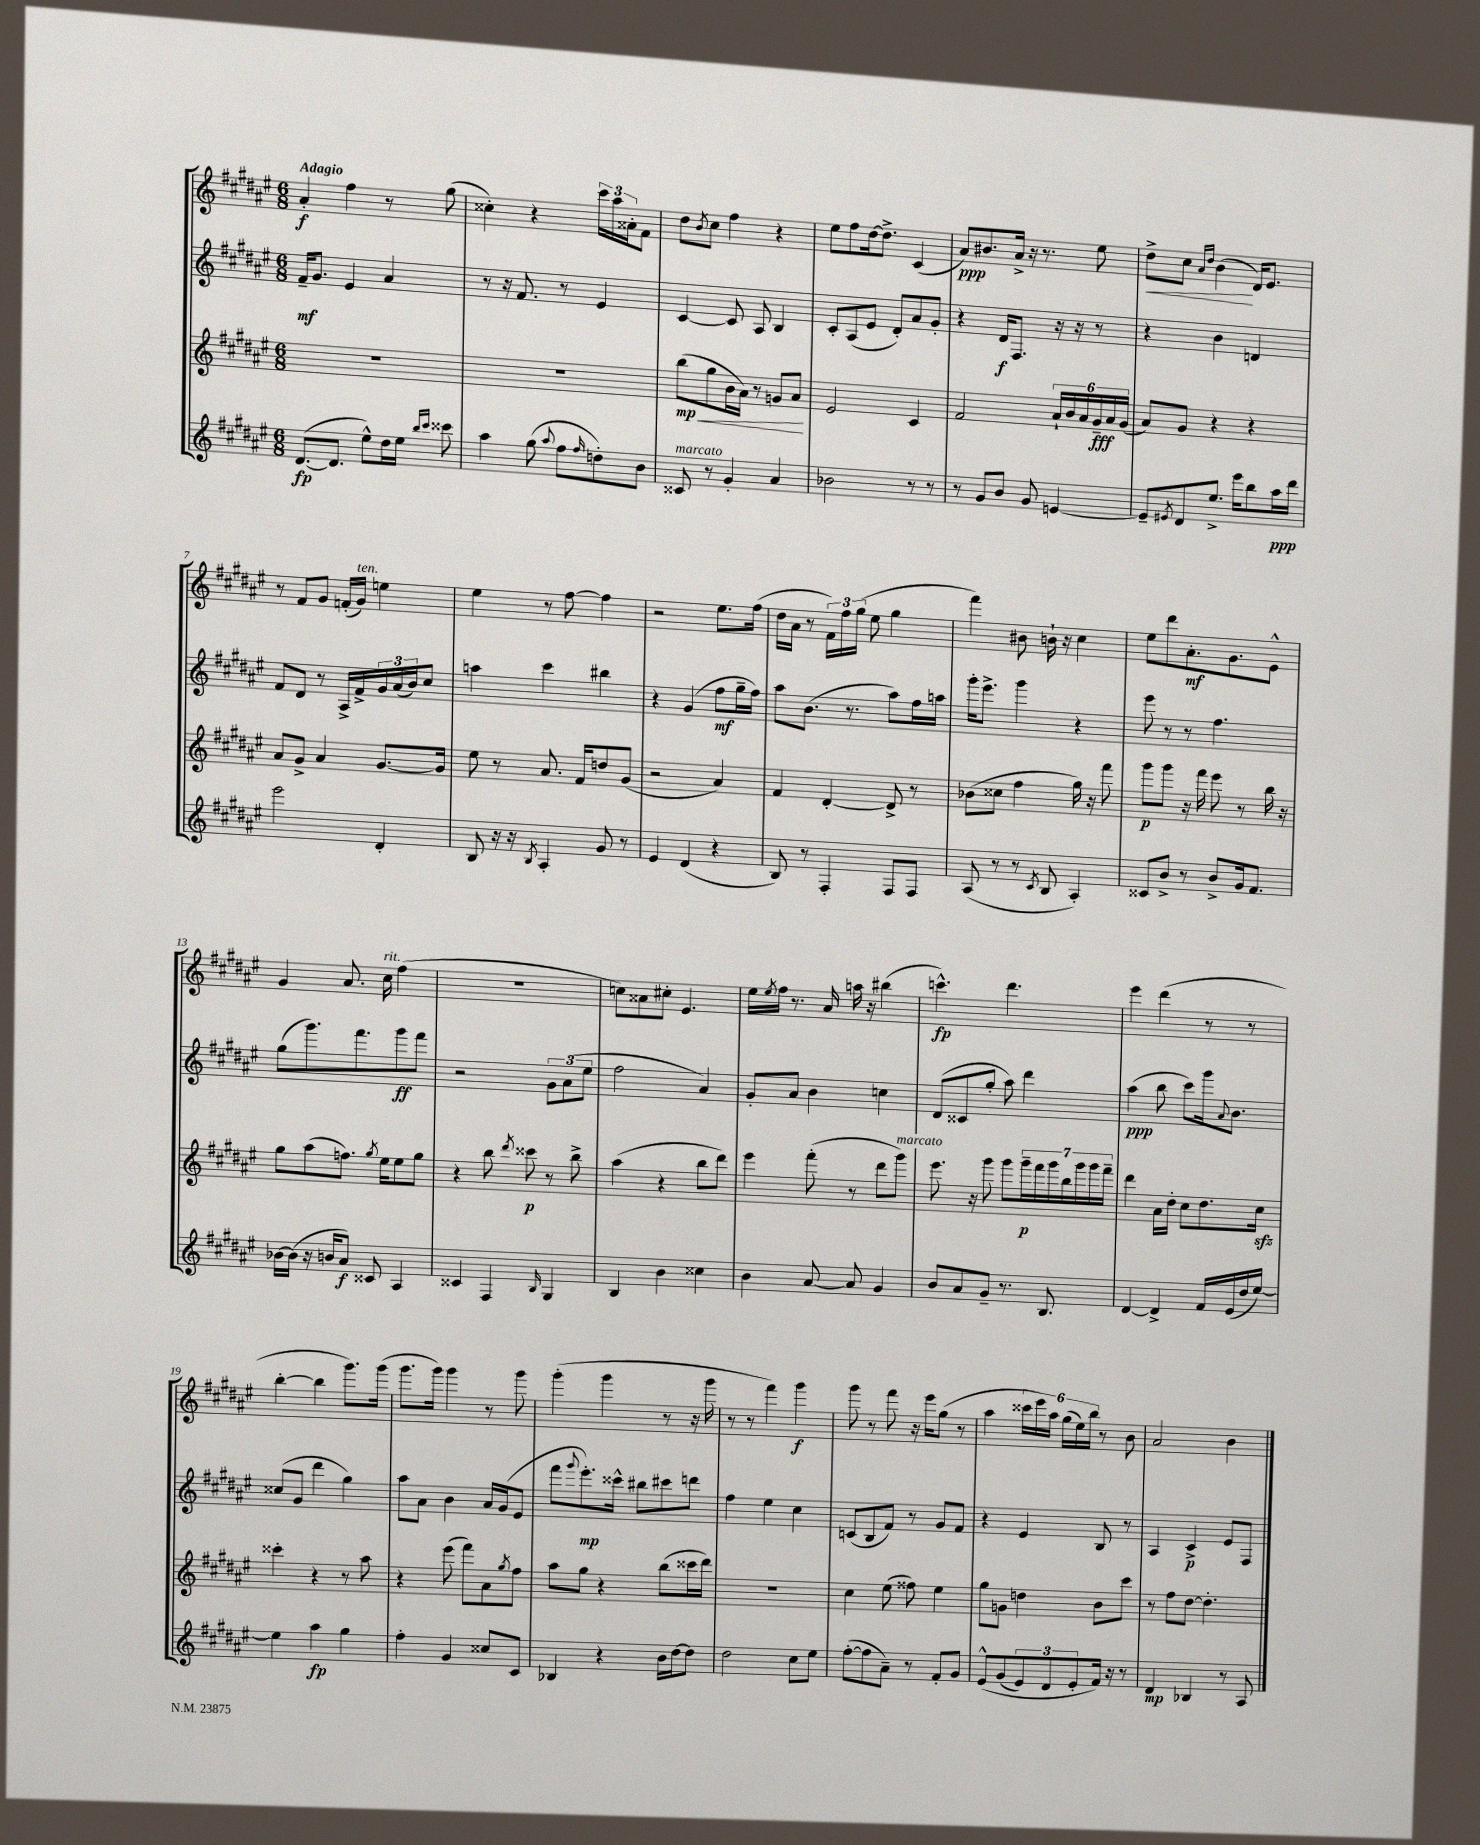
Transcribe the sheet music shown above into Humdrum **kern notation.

**kern	**kern	**kern	**kern
*staff4	*staff3	*staff2	*staff1
*clefG2	*clefG2	*clefG2	*clefG2
*k[f#c#g#d#a#e#]	*k[f#c#g#d#a#e#]	*k[f#c#g#d#a#e#]	*k[f#c#g#d#a#e#]
*M6/8	*M6/8	*M6/8	*M6/8
([8.d#	2.r	16f#~	4a#'
.	.	8.g#	.
8.d#]	.	.	.
.	.	4e#	4ff#
8ee#^^)	.	.	.
16dd#	.	4a#	8r
16ee#	.	.	.
16qqbb	.	.	.
16qqccc#	.	.	.
8ccc##	.	.	(8gg#
=	=	=	=
4aa#	2.r	8r	4cc##')
.	.	16r	.
.	.	8.f#	.
(8gg#	.	.	4r
8qqaa#	.	.	.
8ff#	.	8r	.
16qqff#	.	.	.
8dd')	.	4e#	24ccc#
.	.	.	24aa#
.	.	.	24a##'
8b	.	.	8f#
=	=	=	=
8c##	(8bb	[4c#	8dd#
.	.	.	8qb
8r	8gg#	.	8cc#
4g#'	16b	8c#]	4ff#
.	16a#)	.	.
.	8r	8A#	.
4a#	8g	4B	4r
.	8a#	.	.
=	=	=	=
2b-	2e#	8c#'	8ee#
.	.	(8A#	8ff#
.	.	8e#	[16dd#
.	.	.	8.dd#^]
.	.	8d#')	.
8r	4c#	8a#	(4c#
8r	.	8g#'	.
=	=	=	=
8r	2f#	4r	8a#)
8g#	.	.	8.b#
8b	.	16d#	.
.	.	8.F#	16a#^
8g#	.	.	16r
.	.	.	8.r
[4e	24a#`	16r	.
.	24b	.	.
.	.	16r	.
.	24a#	.	.
.	24g#~	8r	8ee#
.	24a#	.	.
.	(24g#	.	.
=	=	=	=
8e~]	8a#)	4r	8dd#^
8qe#	.	.	.
8d#	8g#	.	8cc#
.	.	.	16qqa#
.	.	.	16qqdd#
8.ee#^	4r	4b	(4b
16eee#	.	.	.
8bb	4r	4d	16d#)
.	.	.	8.e#
16aa#	.	.	.
16ddd#	.	.	.
=	=	=	=
2eee#	8a#	8f#	8r
.	8g#^	8d#	8f#
.	4a#	8r	8g#
.	.	16A#^	(16f'
.	.	16f#^	16g#)
4d#'	[8.g#	24g#	4ee
.	.	(24a#	.
.	.	24b)	.
.	.	8cc#	.
.	16g#]	.	.
=	=	=	=
8B	8ee#	4aa	4ee#
16r	8r	.	.
16r	.	.	.
8qB	.	.	.
4A#'	8.a#	4ccc#	8r
.	.	.	[8ff#
.	16f#	.	.
8g#	8dd	4bb#	4ff#]
8r	(8g#	.	.
=	=	=	=
4e#	2r	4r	2r
(4d#	.	(4g#	.
4r	4a#)	8ff#	8.ee#
.	.	16gg#~	.
.	.	16ff#)	(16ff#
=	=	=	=
8B)	4f#	8aa#	16dd#
.	.	.	16a#
8r	.	(8.b	8r
4F#'	[4d#'	.	24f#)
.	.	.	24ff#
.	.	8.r	.
.	.	.	(24gg#
.	.	.	8ee#
8F#	8d#^]	8aa#)	4gg#
8F#	8r	16ff#	.
.	.	16aa	.
=	=	=	=
(8A#	(8b-	16ggg#'	4fff#)
.	.	8.eee#^	.
8r	8cc##	.	.
8r	4ff#	4ggg#	8b#
8qc#	.	.	.
8B	.	.	16b`
.	.	.	16r
4A#')	16gg#)	4r	4cc#
.	16r	.	.
.	8fff#	.	.
=	=	=	=
8c##	8ggg#	8eee#	8ee#
8b^	8ggg#	8r	8ddd#
8r	16r	8r	8.a#'
.	16fff#	.	.
8b^	8eee#	4.ff#	.
.	.	.	8.g#
16g#	8r	.	.
8.f#	.	.	.
.	16bb	.	8e#^^
.	16r	.	.
=	=	=	=
[16b-	8gg#	(8gg#	4g#
(16b-]	.	.	.
16r	(8aa#	8.ggg#)	.
16b	.	.	.
8a#)	8.ff)	.	8.a#
.	.	8.fff#	.
8c##	.	.	.
.	8qgg#	.	.
.	16ee#	.	16cc#
4A#	8ee#	8ggg#	(4ff#
.	8gg#	8fff#	.
=	=	=	=
4c##	4r	2r	2.r
4F#	8bb	.	.
.	8qddd#	.	.
.	8ccc##	.	.
16qqB	.	.	.
4G#	8r	12g#	.
.	.	(12a#	.
.	8bb^	.	.
.	.	12ee#	.
=	=	=	=
4B	(4aa#	2ff#	8cc)
.	.	.	8a##
4b	4r	.	8cc#'
.	.	.	4.e#
4cc##	8bb	4a#)	.
.	8ddd#)	.	.
=	=	=	=
4b	4eee#	8g#'	16ee#
.	.	.	8qee#
.	.	.	16ff#
.	.	8a#	8.r
[8a#	(8fff#'	4b	.
.	.	.	16a#
8a#]	8r	.	16aa
.	.	.	16r
4g#	8ddd#	4cc	(4bb#
.	8ggg#)	.	.
=	=	=	=
8b	8.eee#	(8d#	4.ccc^^)
8a#	.	8c##	.
.	16r	.	.
8g#~	8ggg#	8gg#'	.
8.r	8ggg#	8aa#)	4.ddd#
.	28ggg#~	4ddd#	.
.	28fff#	.	.
8.B	.	.	.
.	28ggg#	.	.
.	28bb	.	.
.	28ggg#	.	.
.	28ggg#	.	.
.	28fff#~	.	.
=	=	=	=
[4d#	4ddd#	(4aa#	4eee#
4d#^]	16a#	8bb	(4ddd#
.	16dd#'	.	.
.	8cc#	8ccc#)	.
16f#	8.dd#	16ggg#	8r
.	.	8qqa#	.
(16e#	.	8.b	.
16dd#	.	.	8r
[16ee#)	16cc#	.	.
=	=	=	=
4ee#]	4ccc##'	(8cc##	[4bb'
.	.	8g#	.
4aa#	4r	4ddd#	4bb]
4gg#	8r	4gg#)	8.ggg#)
.	8aa#	.	.
.	.	.	(16ggg#
=	=	=	=
4ff#'	4r	8aa#	8.ggg#
.	.	8a#	.
.	.	.	16ggg#)
4g#	(8eee#	4b	4ggg#
.	8fff#)	.	.
8cc##	8a#	16a#	8r
.	.	(16g#	.
.	8qgg#	.	.
8c#	8ff#	8e#	8ggg#
=	=	=	=
4B-	8aa#	8fff#	(4ggg#'
.	.	8qqggg#	.
.	8gg#	8.eee#')	.
4r	4r	.	4ggg#
.	.	16ccc##^^	.
.	.	8bb#	.
16b	(8bb	8ccc#	8r
[16dd#	.	.	.
8dd#]	16ccc##	8ddd	16r
.	16ddd#)	.	16ggg#
=	=	=	=
2dd#	2.r	4ff#	8r
.	.	.	8r
.	.	4ee#	4fff#)
8cc#	.	4cc#	4ggg#
8ee#	.	.	.
=	=	=	=
([8ff#'	4cc#	(8c	8ggg#
8ff#]	.	8B	8r
8a#~)	(8ee#	8f#)	8fff#
8r	8ff##)	8r	16r
.	.	.	16eee#
8f#'	4ee#	8g#	(8gg#
8g#	.	8f#	8r
=	=	=	=
&(8e#^^	8gg#	4r	4aa#
(8g#	8g	.	.
12e#)	4dd	4e#	24ccc##
.	.	.	24eee#)
12d#	.	.	24aa#
.	.	.	(24gg#
12e#'	.	.	24ee#)
.	.	.	24bb
16f#&)	8b	8B	8r
16r	.	.	.
8r	8ccc#	8r	8b
=	=	=	=
4d#	8r	4A#	2a#
.	8ff#	.	.
4B-	[8dd#	4c#^	.
.	4.dd#']	.	.
8r	.	8e#	4b
8A#	.	8F#	.
==	==	==	==
*-	*-	*-	*-
